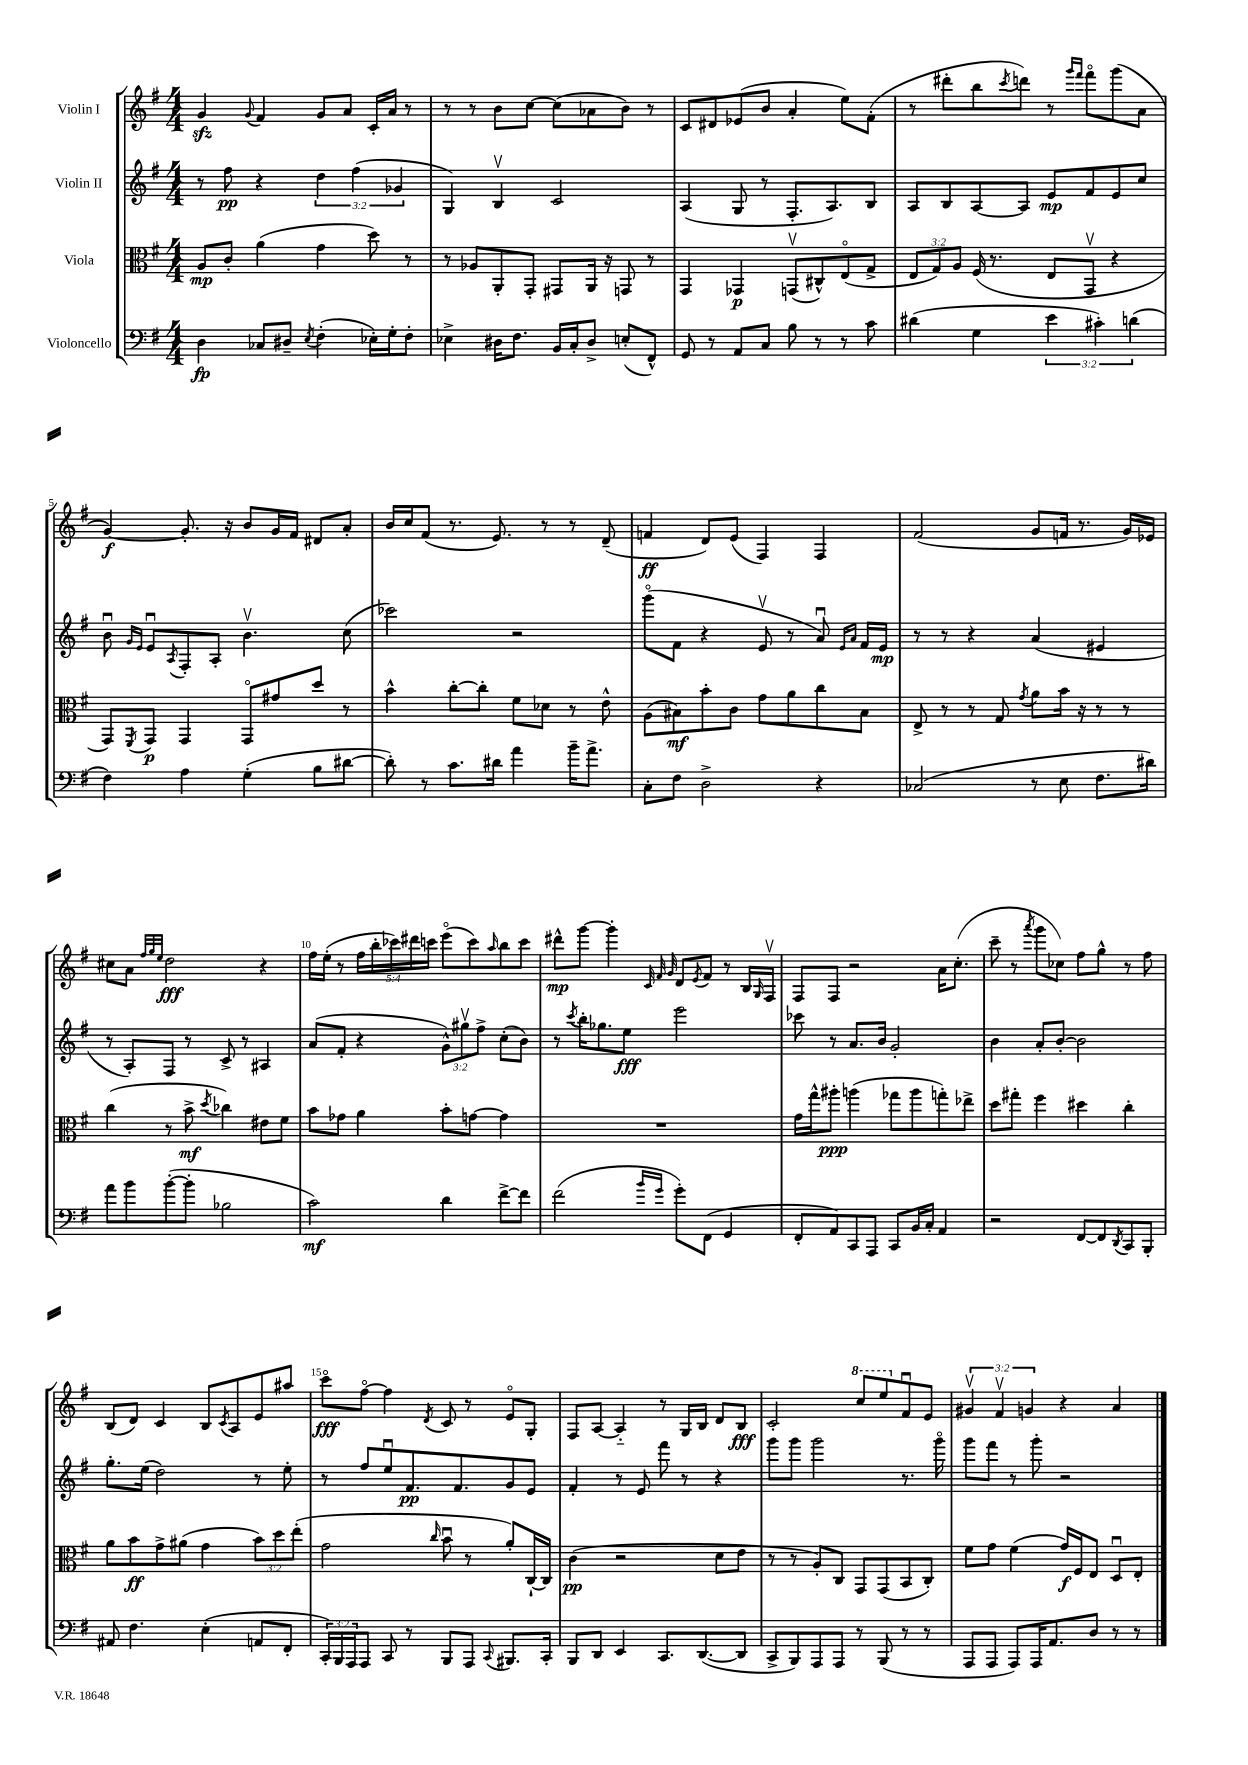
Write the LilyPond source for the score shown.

<<
\new StaffGroup <<
\new Staff = "s0" \with { instrumentName = "Violin I" } {
    \clef treble \key g \major \numericTimeSignature \time 4/4 \override Staff.TupletNumber.text = #tuplet-number::calc-fraction-text
    g'4\sfz \appoggiatura { g'8 } fis'4 g'8 a'8 c'16-. a'16 r8 |
    r8 r8 b'8 c''8~ c''8( aes'8 b'8) r8 |
    c'8 dis'8 ees'8( b'8 a'4-. e''8) fis'8-.( |
    r8 dis'''8-. b''8 \acciaccatura { c'''8 } d'''8) r8 \grace { g'''16 fis'''16 } fis'''8\flageolet g'''8( a'8 |
    g'4~\f) g'8.-. r16 b'8 g'16 fis'16 dis'8 a'8-. |
    b'16 c''16 fis'8( r8. e'8.) r8 r8 d'8--( |
    f'4\ff d'8) e'8( fis4) fis4 |
    fis'2( g'8 f'16 r8. g'16) ees'16 |
    cis''8 a'8 \grace { fis''32 g''32 e''32 } d''2\fff r4 |
    fis''16 e''16-.( r8 \tuplet 5/4 { fis''16 b''16-. ces'''16) dis'''16 c'''16 } e'''8\flageolet( c'''8) \grace { a''16 } b''8 c'''8 |
    dis'''8-^\mp g'''8~ g'''4-. \grace { c'32 fis'32 g'32 } d'8 \acciaccatura { e'8 } fis'8 r8 b16 \grace { g16 } fis16\upbow |
    fis8 fis8 r2 a'16 c''8.-.( |
    c'''8-- r8 \acciaccatura { a'''8 } g'''8 ces''8) fis''8 g''8-^ r8 fis''8 |
    b8( d'8) c'4 b8 \acciaccatura { c'8 } a8 e'8 ais''8 |
    c'''8\flageolet\fff fis''8~\flageolet fis''4 \acciaccatura { d'8 } c'8 r8 e'8\flageolet g8-. |
    fis8 a8~ a4-_ r8 g16 b16 d'8 b8\fff |
    c'2-. \ottava #1 c'''8 e'''8 \ottava #0 fis'8\downbow e'8 |
    \tuplet 3/2 { gis'4\upbow fis'4\upbow g'4 } r4 a'4 \bar "|." |
}
\new Staff = "s1" \with { instrumentName = "Violin II" } {
    \clef treble \key g \major \numericTimeSignature \time 4/4 \override Staff.TupletNumber.text = #tuplet-number::calc-fraction-text
    r8 fis''8\pp r4 \tuplet 3/2 { d''4 fis''4( ges'4 } |
    g4) b4\upbow c'2 |
    a4( g8 r8 fis8.-. a8.) b8 |
    a8 b8 a8~ a8 e'8\mp fis'8 e'8 c''8 |
    b'8\downbow \grace { g'16 e'16 } e'8\downbow \acciaccatura { a8 } fis8-. a8-. b'4.\upbow c''8( |
    ces'''2) r2 |
    g'''8\flageolet( fis'8 r4 e'8\upbow r8 a'8\downbow) \grace { e'16 a'16 } fis'16 e'16\mp |
    r8 r8 r4 a'4( eis'4 |
    r8 a8-.) fis8 r8 c'8-> r8 ais4 |
    a'8( fis'8-. r4 \tuplet 3/2 { g'8-^) gis''8\upbow fis''8-> } c''8-.( b'8) |
    r8 \acciaccatura { c'''8 } b''16-. ges''8. e''8\fff e'''2 |
    ces'''8 r8 a'8. b'16 g'2-. |
    b'4 a'8-. b'8~-. b'2 |
    g''8.-. e''16( d''2) r8 e''8-. |
    r8 fis''8 e''8\downbow fis'8.\pp fis'8. g'8 e'8 |
    fis'4-. r8 e'8 fis'''8 r8 r4 |
    g'''8 g'''8 g'''2 r8. g'''16\flageolet |
    g'''8 fis'''8 r8 g'''8-. r2 \bar "|." |
}
\new Staff = "s2" \with { instrumentName = "Viola" } {
    \clef alto \key g \major \numericTimeSignature \time 4/4 \override Staff.TupletNumber.text = #tuplet-number::calc-fraction-text
    a8\mp c'8-. a'4( g'4 d''8) r8 |
    r8 aes8 a,8-. g,8-. gis,8 a,16 r16 g,8 r8 |
    g,4 ges,4\p g,8\upbow( cis8-^) e8\flageolet( g8-> |
    \tuplet 3/2 { e8 g8) a8 } fis16( r8. e8 g,8\upbow r4 |
    g,8) \acciaccatura { fis,8 } g,8\p g,4 g,8\flageolet gis'8 d''8 r8 |
    b'4-^ c''8~-. c''8-. fis'8 des'8 r8 e'8-^ |
    a8( bis8\mf) b'8-. c'8 g'8 a'8 c''8 bis8 |
    e8-> r8 r8 g8 \acciaccatura { g'8 } a'8 b'16 r16 r8 r8 |
    c''4( r8 b'8->\mf \acciaccatura { d''8 } ces''4) eis'8 fis'8 |
    b'8 ges'8 a'4 b'8-. g'8~ g'4 |
    R1 |
    g'16 g''16-^ ais''8-.\ppp a''4( ges''8 a''8 g''8-.) ees''8-> |
    d''8 gis''8-. fis''4 dis''4 c''4-. |
    a'8 b'8\ff g'8-> ais'8( g'4 \tuplet 3/2 { b'8) d''8 e''8-.( } |
    g'2 \grace { c''16 } b'8\downbow r8 a'8-.) c16~-! c16 |
    c'4\pp( r2 d'8 e'8 |
    r8 r8 a8-.) c8 g,8 g,8( b,8 c8-.) |
    fis'8 g'8 fis'4( g'16\f) fis16 e8 d8\downbow e8-. \bar "|." |
}
\new Staff = "s3" \with { instrumentName = "Violoncello" } {
    \clef bass \key g \major \numericTimeSignature \time 4/4 \override Staff.TupletNumber.text = #tuplet-number::calc-fraction-text
    d4\fp ces8 dis8-- \acciaccatura { e8 } fis4-.( ees16-.) g16-. fis8-. |
    ees4-> dis16 fis8. b,16 c16-. dis8-> e8-.( fis,8-^) |
    g,8 r8 a,8 c8 b8 r8 r8 c'8 |
    dis'4( g4 \tuplet 3/2 { e'4 cis'4-.) d'4( } |
    fis4) a4 g4-.( b8 dis'8~ |
    dis'8-.) r8 c'8. dis'16 a'4 b'16-- a'8.-> |
    c8-. fis8 d2-> r4 |
    ces2( r8 e8 fis8. dis'16) |
    a'8 b'8 b'8~-.( b'8-. bes2 |
    c'2\mf) d'4 fis'8~-> fis'8 |
    fis'2( \grace { b'16 g'16 } g'8-.) fis,8( g,4 |
    fis,8-. a,8) c,8 a,,8 c,8 b,16 c16-. a,4 |
    r2 fis,8~ fis,8 \acciaccatura { d,8 } c,8 b,,8-. |
    ais,8 fis4. e4-.( a,8 fis,8-. |
    \tuplet 3/2 { c,16-.) b,,16 a,,16 } a,,8 c,8 r8 b,,8 a,,8 \appoggiatura { c,8 } bis,,8. c,16-. |
    b,,8 d,8 e,4 c,8. d,8.~( d,8 |
    c,8-> b,,8) a,,8 a,,8 r8 b,,8( r8 r8 |
    a,,8 a,,8 a,,8) a,,16 a,8. d8 r8 r8 \bar "|." |
}
>>
>>
\layout { \context { \Score \override BarNumber.break-visibility = ##(#f #t #t) barNumberVisibility = #(every-nth-bar-number-visible 5) } }
